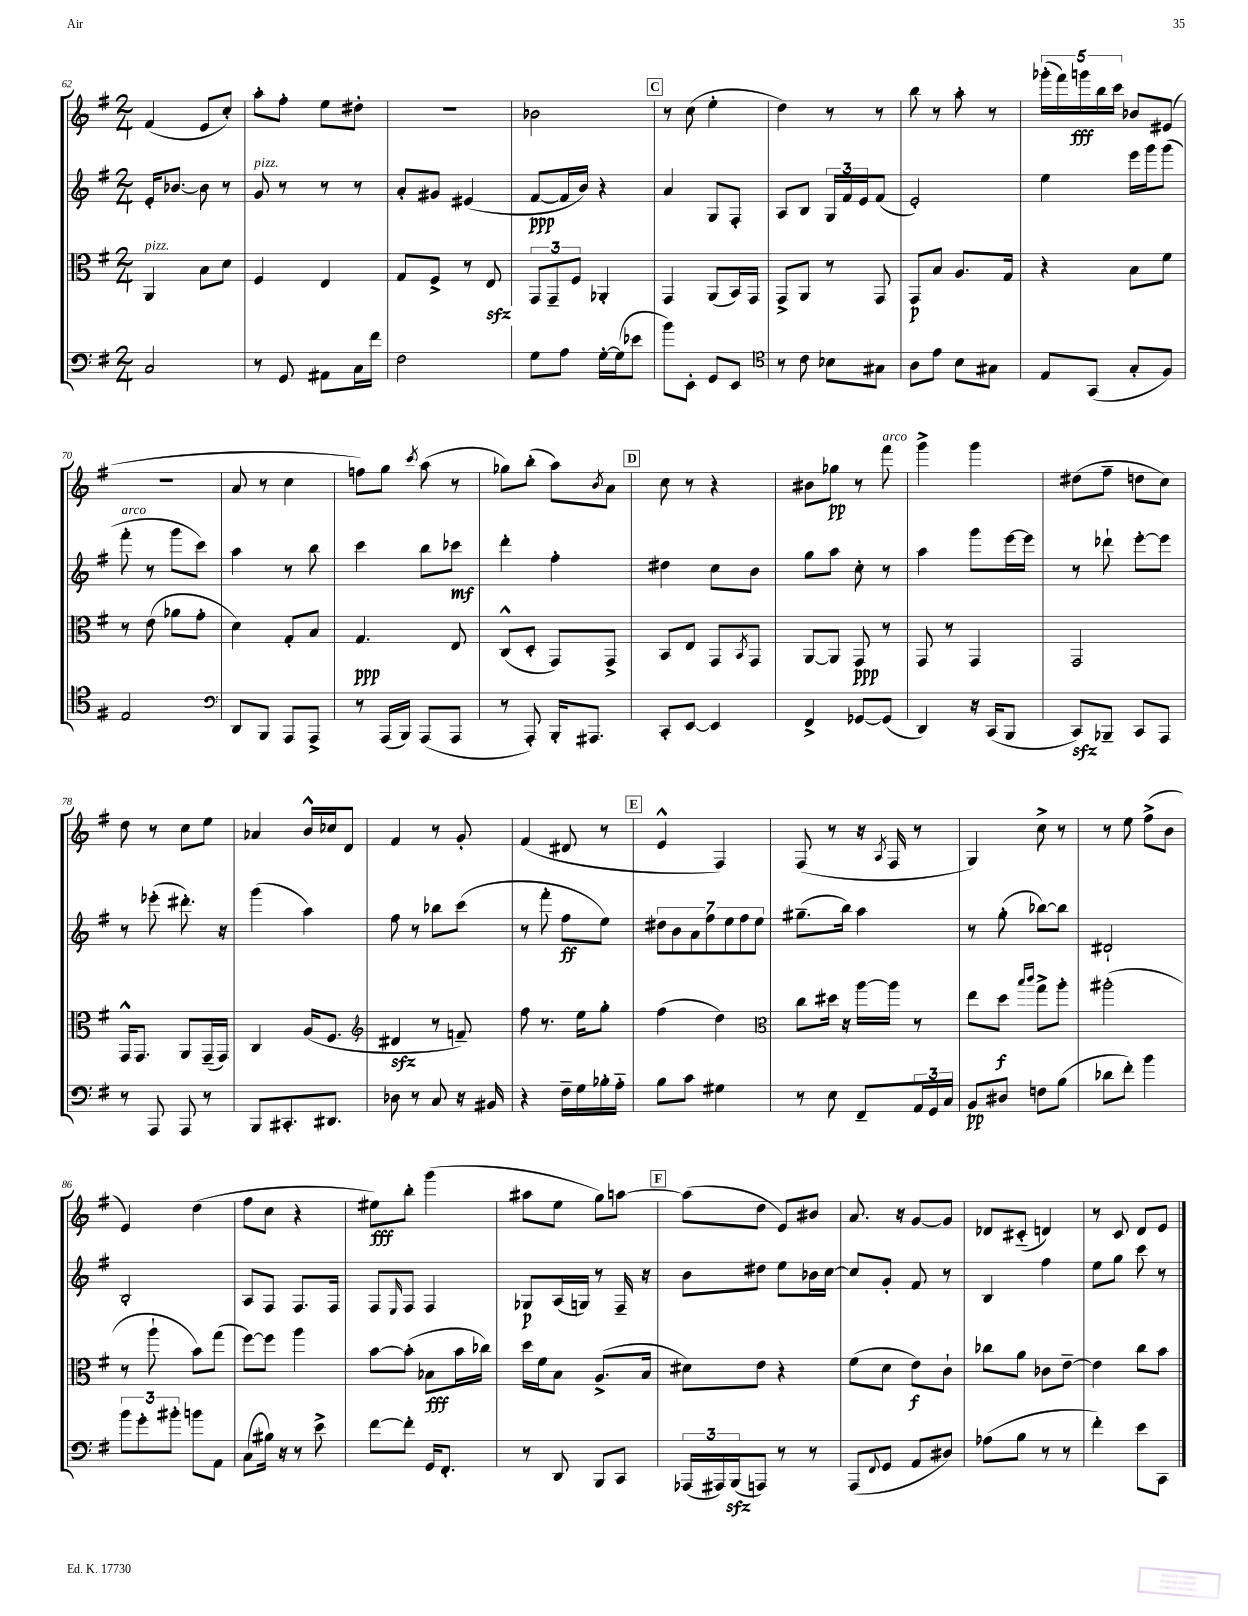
<<
\new StaffGroup <<
\new Staff = "s0" {
    \clef treble \key g \major \numericTimeSignature \time 2/4
    fis'4( e'8 c''8-.) |
    a''8-. fis''8-. e''8 dis''8-. |
    r2 |
    bes'2 |
    \mark \markup { \box "C" } r8 c''8( e''4-. |
    d''4) r8 r8 |
    b''8 r8 a''8-. r8 |
    \tuplet 5/4 { ges'''16-.( fis'''16) g'''16\fff b''16 c'''16 } bes'8 eis'8( |
    r2 |
    a'8 r8 c''4 |
    f''8) g''8 \acciaccatura { c'''8 } a''8( r8 |
    ges''8) b''8-.( a''8) \acciaccatura { b'8 } a'8 |
    \mark \markup { \box "D" } c''8 r8 r4 |
    bis'8 ges''8\pp r8 fis'''8^\markup { \italic "arco" } |
    g'''4-> g'''4 |
    dis''8( fis''8-- d''8 c''8) |
    d''8 r8 c''8 e''8 |
    aes'4 b'16-^ ces''16 d'8 |
    fis'4 r8 g'8-. |
    fis'4( dis'8 r8 |
    \mark \markup { \box "E" } e'4-^ fis4) |
    fis8( r8 r16 \acciaccatura { a8 } fis16 r8 |
    g4) c''8-> r8 |
    r8 e''8 fis''8->( b'8 |
    e'4) d''4( |
    fis''8 c''8 r4 |
    eis''8\fff) b''8-. g'''4( |
    ais''8 e''8 g''8) a''8~ |
    \mark \markup { \box "F" } a''8( d''8 e'8) bis'8 |
    a'8. r16 g'8~ g'8 |
    des'8 cis'8-_( d'4) |
    r8 c'8 d'8 e'8 \bar "|." |
}
\new Staff = "s1" {
    \clef treble \key g \major \numericTimeSignature \time 2/4
    e'16-. bes'8.~ bes'8 r8 |
    g'8^\markup { \italic "pizz." } r8 r8 r8 |
    a'8-. gis'8 eis'4( |
    fis'8~\ppp fis'16 b'16) r4 |
    \mark \markup { \box "C" } a'4 g8 fis8-. |
    a8 b8 \tuplet 3/2 { g16 fis'16 e'16 } fis'8( |
    e'2-.) |
    e''4 e'''16 g'''16 g'''8( |
    fis'''8-.^\markup { \italic "arco" } r8 g'''8 c'''8) |
    a''4 r8 b''8 |
    c'''4 b''8 ces'''8\mf |
    d'''4-. fis''4-. |
    \mark \markup { \box "D" } dis''4 c''8 b'8 |
    g''8 a''8 c''8-. r8 |
    a''4 g'''8 e'''16~ e'''16 |
    r8 des'''8-! e'''8~-. e'''8 |
    r8 ees'''8-.( dis'''8.-.) r16 |
    g'''4( a''4) |
    fis''8 r8 bes''8 c'''8( |
    r8 fis'''8-. fis''8\ff e''8) |
    \mark \markup { \box "E" } \tuplet 7/4 { dis''8 b'8 a'8 fis''8 e''8 fis''8 e''8 } |
    gis''8.--( b''16) a''4 |
    r8 g''8-.( bes''8~) bes''8 |
    dis'2-! |
    b2-. |
    a8 fis8 fis8. fis16 |
    fis8 \grace { e16 } fis8 fis4 |
    ges8\p a16( g16) r8 fis16-- r16 |
    \mark \markup { \box "F" } b'8 dis''8 e''8 bes'16 c''16~ |
    c''8 g'8-. fis'8 r8 |
    b4 fis''4 |
    e''8 g''8 c'''8 r8 \bar "|." |
}
\new Staff = "s2" {
    \clef alto \key g \major \numericTimeSignature \time 2/4
    a,4^\markup { \italic "pizz." } b8 d'8 |
    fis4 e4 |
    g8 fis8-> r8 e8\sfz |
    \tuplet 3/2 { g,8 g,8-- fis8 } aes,4-. |
    \mark \markup { \box "C" } g,4 a,8( b,16) g,16 |
    g,8-> a,8 r8 g,8 |
    g,8\p b8 a8. g16 |
    r4 b8 fis'8 |
    r8 e'8( aes'8 g'8-. |
    d'4) g8-. b8 |
    g4.\ppp e8 |
    c8-^( d8-. g,8) g,8-> |
    \mark \markup { \box "D" } b,8 e8 g,8 \acciaccatura { b,8 } g,8 |
    a,8~ a,8 g,8\ppp r8 |
    g,8 r8 g,4 |
    g,2 |
    g,16-^ g,8. a,8 g,16--( g,16) |
    c4 a16( fis8. |
    \clef treble dis'4\sfz r8 f'8--) |
    fis''8 r8. e''16 g''8-. |
    \mark \markup { \box "E" } fis''4( d''4) |
    \clef alto c''8 dis''16 r16 a''16~ a''16 r8 |
    e''8 d''8\f \grace { b''16 c'''16 } g''8-> a''8-. |
    ais''2-.( |
    r8 a''8-! b'8) g''8( |
    fis''8~) fis''8 a''4 |
    b'8~ b'8-.( bes8\fff b'16 ces''16) |
    d''16 fis'16 b8 a8.->( b16 |
    \mark \markup { \box "F" } dis'8) e'8 r4 |
    fis'8( d'8 e'8\f) c'8-! |
    ces''8 a'8 ces'8 e'8~-- |
    e'4 c''8 b'8 \bar "|." |
}
\new Staff = "s3" {
    \clef bass \key g \major \numericTimeSignature \time 2/4
    c2 |
    r8 g,8 ais,8 c16 fis'16 |
    fis2 |
    g8 a8 g16~-. g16( ees'8 |
    \mark \markup { \box "C" } b'8) e,8-. g,8 e,8 |
    \clef tenor r8 c'8 bes8 gis8 |
    a8 e'8 b8 gis8 |
    e8 g,8( g8-. fis8) |
    e2 |
    \clef bass d,8 b,,8 a,,8 a,,8-> |
    r8 a,,16( b,,16) a,,8( a,,8 |
    r8 a,,8-.) b,,16-. ais,,8. |
    \mark \markup { \box "D" } c,8-. e,8~ e,4 |
    fis,4-> ges,8~ ges,8( |
    d,4) r16 c,16( b,,8 |
    c,8\sfz) bes,,8-- c,8 a,,8 |
    r8 a,,8 a,,8 r8 |
    b,,8 cis,8.-. dis,8. |
    des8 r8 c8 r16 bis,16 |
    r4 fis16-- g16 bes16-. a16-_ |
    \mark \markup { \box "E" } b8 c'8 gis4 |
    r8 e8 fis,8-- \tuplet 3/2 { a,16 g,16 c16 } |
    b,8\pp dis8 f8 b8( |
    des'8 fis'8-.) b'4 |
    \tuplet 3/2 { b'8 g'8-. bis'8-. } b'8 a,8 |
    c8( bis16) r16 r8 e'8-> |
    fis'8~ fis'8-. g,16 fis,8.-. |
    r8 d,8 b,,8 c,8 |
    \mark \markup { \box "F" } \tuplet 3/2 { aes,,16( ais,,16) b,,16\sfz( } a,,8) r8 r8 |
    a,,8( \appoggiatura { fis,8 } g,8 a,8 dis8) |
    aes8( b8 r8 r8 |
    fis'4-.) e'8 c,8 \bar "|." |
}
>>
>>
\layout { \context { \Score currentBarNumber = #62 } }
